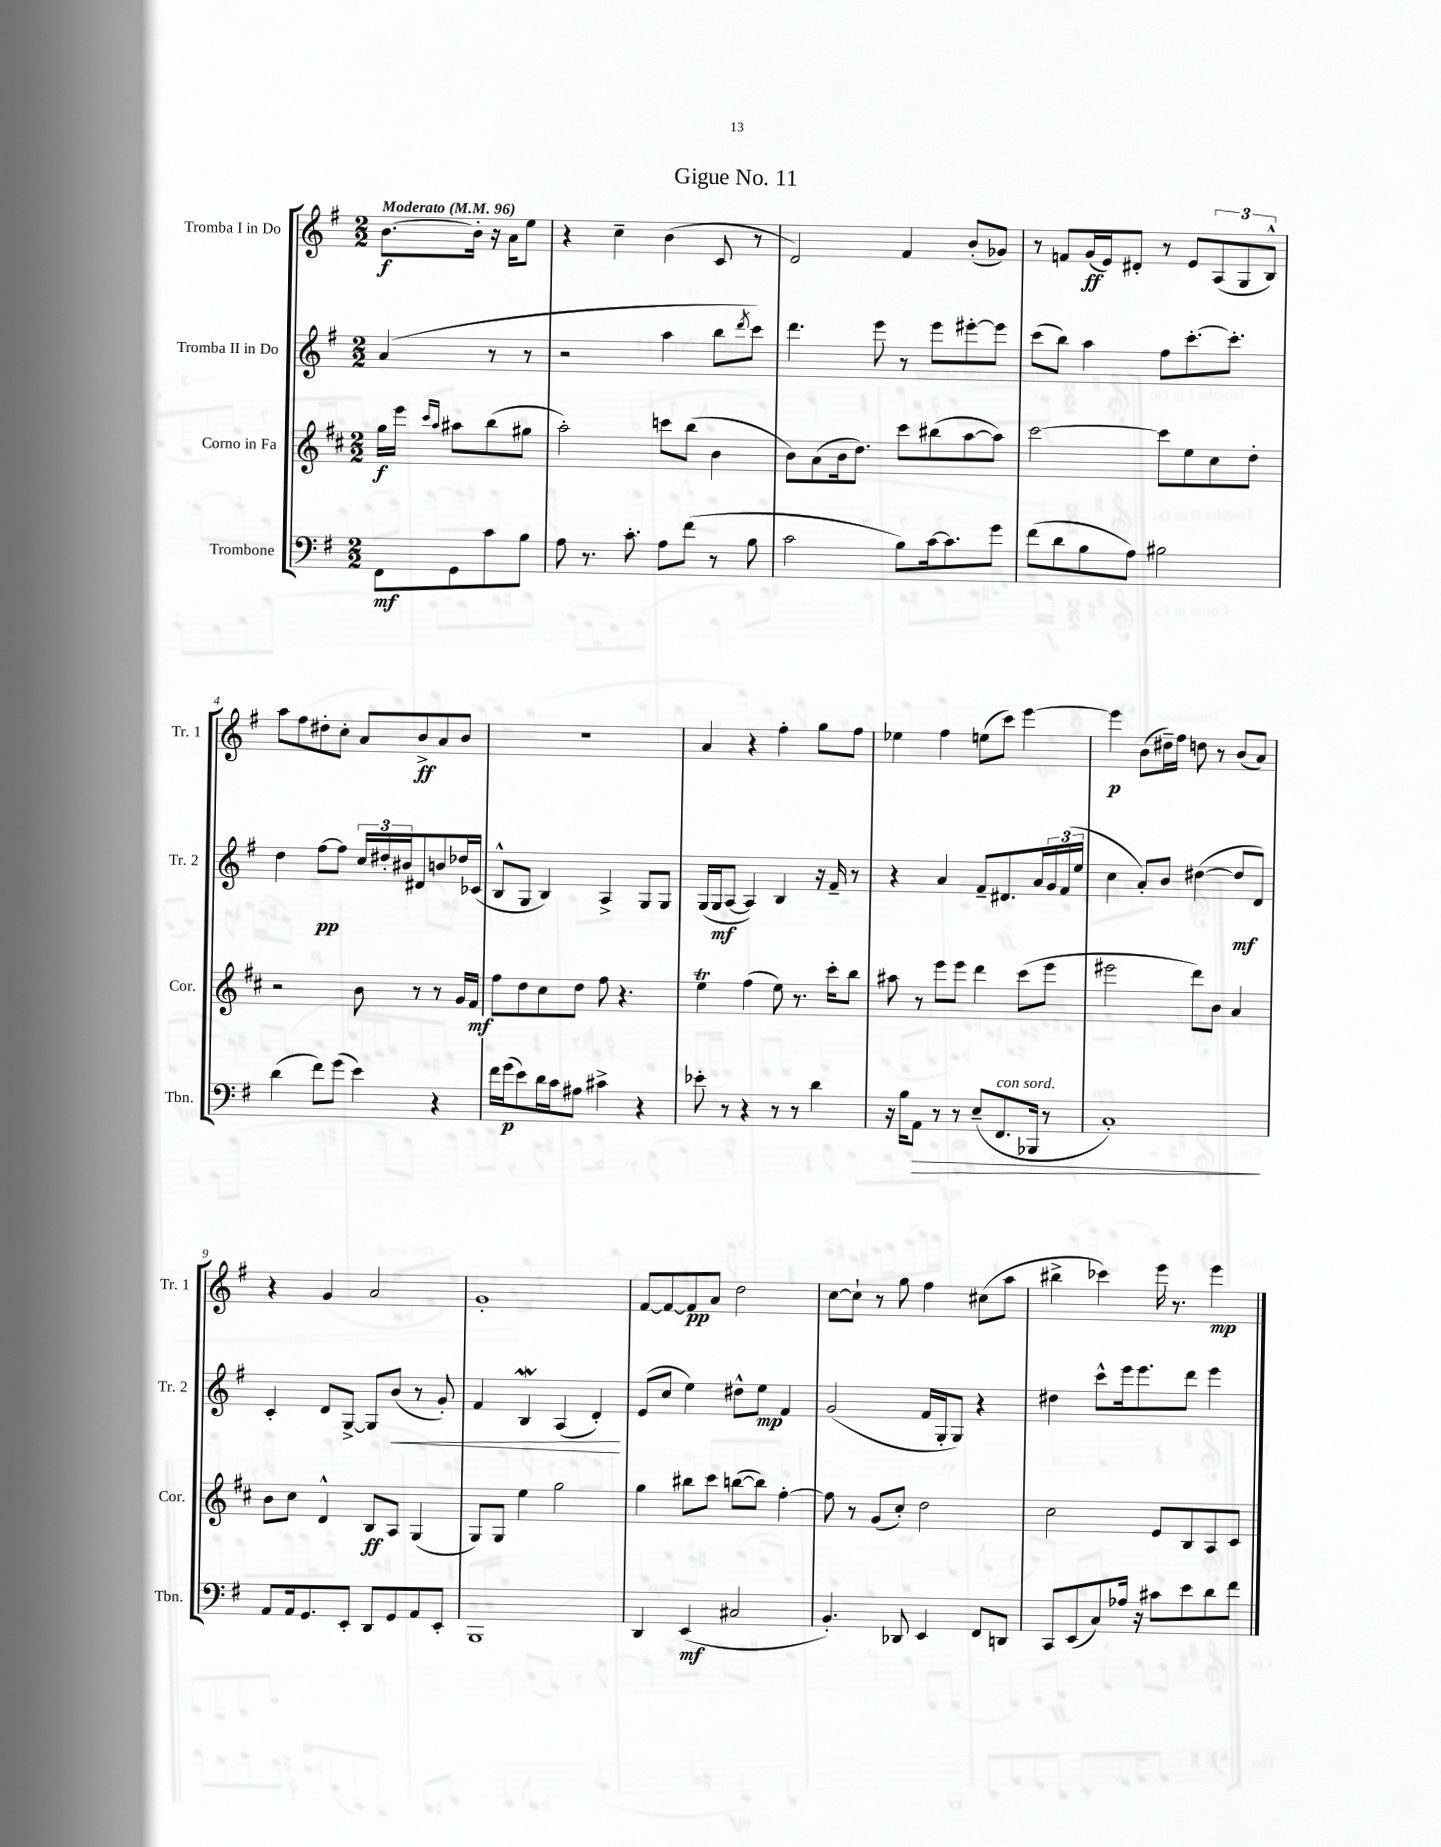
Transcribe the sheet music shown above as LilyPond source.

\header { title = "Gigue No. 11" }
<<
\new StaffGroup <<
\new Staff = "s0" \with { instrumentName = "Tromba I in Do" shortInstrumentName = "Tr. 1" } {
    \clef treble \key g \major \numericTimeSignature \time 2/2 \partial 2 \tempo "Moderato" 4 = 96
    b'8.~\f b'16-. r16 a'16 e''8 |
    r4 c''4-- b'4( c'8 r8 |
    d'2) fis'4 b'8-.( ges'8) |
    r8 f'8 g'16\ff( e'16) dis'8-. r8 e'8 \tuplet 3/2 { a8( g8 b8-^) } |
    a''8 fis''8 dis''8-. c''8-. a'8 b'8->\ff a'8 b'8 |
    r1 |
    a'4 r4 fis''4-. g''8 fis''8 |
    ees''4 fis''4 e''8( c'''8) e'''4~ |
    e'''4\p b'8( dis''16--) fis''16 d''8 r8 b'8( a'8) |
    r4 g'4 a'2 |
    g'1-. |
    fis'8~ fis'8~ fis'8\pp a'8 d''2 |
    c''8~ c''8-! r8 g''8 fis''4 cis''8( a''8 |
    bis''4-> ces'''4) e'''16 r8. e'''4\mp \bar "|." |
}
\new Staff = "s1" \with { instrumentName = "Tromba II in Do" shortInstrumentName = "Tr. 2" } {
    \clef treble \key g \major \numericTimeSignature \time 2/2 \partial 2
    a'4( r8 r8 |
    r2 a''4 b''8 \acciaccatura { d'''8 } c'''8) |
    d'''4. e'''8 r8 e'''8 eis'''8~-. eis'''8 |
    c'''8( b''8) a''4 fis''8 c'''8.~-. c'''8.-. |
    d''4 fis''8~\pp fis''8 \tuplet 3/2 { c''16 dis''16-. bis'16 } dis'8 b'8 des''16 ces'16( |
    b8-^ g8 b4) a4-> g8 g8 |
    g16( g16\mf a8~ a4) b4 r16 fis'16-- r8 |
    r4 a'4 fis'8-- dis'8. a'16 \tuplet 3/2 { g'16 fis'16( e''16 } |
    c''4 a'8-.) b'8 dis''4~( dis''8\mf d'8) |
    c'4-. d'8 g8~-> g8 b'8\<( r8 g'8-.) |
    fis'4 b4\mordent a4( d'4-.\!) |
    e'8( c''8 e''4) dis''8-^ e''8\mp fis'4 |
    g'2( fis'16 g16-. g8) r4 |
    dis''4 c'''8-^ e'''16 e'''8. d'''8 e'''4 \bar "|." |
}
\new Staff = "s2" \with { instrumentName = "Corno in Fa" shortInstrumentName = "Cor." } {
    \clef treble \key d \major \numericTimeSignature \time 2/2 \partial 2
    g''16\f e'''16 \grace { cis'''16 a''16 } ais''8 b''8( gis''8 |
    a''2-.) c'''8 b''8( b'4 |
    b'8) a'8( b'16 d''8.) cis'''8 bis''8( a''8~ a''8) |
    cis'''2~ cis'''8 e''8 cis''8 d''8-. |
    r2 b'8 r8 r8 g'16 fis'16\mf |
    fis''8 d''8 cis''8 d''8 fis''8 r4. |
    e''4\trill fis''4( e''8) r8. cis'''16-. b''8 |
    ais''8 r8 e'''8 e'''8 d'''4 cis'''8( e'''8 |
    eis'''2 d'''8) b'8 a'4 |
    b'8 cis''8 d'4-^ b8\ff a8 g4( |
    g8) g8 e''4 g''2 |
    g''4 bis''8 cis'''8 b''8~( b''8) fis''4~-. |
    fis''8 r8 g'8( cis''8-.) d''2 |
    cis''2 e'8 b8 a8 cis'8 \bar "|." |
}
\new Staff = "s3" \with { instrumentName = "Trombone" shortInstrumentName = "Tbn." } {
    \clef bass \key g \major \numericTimeSignature \time 2/2 \partial 2
    fis,8\mf g,8 c'8 b8 |
    a8 r8. c'8.-. a8 fis'8( r8 b8 |
    c'2 b8) c'16~ c'8. g'8 |
    fis'8( d'8 b8 a8) bis2 |
    d'4( fis'8) g'8( e'4) r4 |
    fis'16 g'16\p( e'8) d'16 c'16 ais8 cis'4-> r4 |
    ees'8-. r8 r4 r8 r8 d'4 |
    r16 b16 a,8\> r8 r8 e8--( fis,8.^\markup { \italic "con sord." } bes,,16 r8 |
    c1-.\!) |
    a,8 a,16 g,8. e,8-. d,8 g,8 a,8 e,8-. |
    b,,1 |
    d,4 e,4\mf( cis2 |
    b,4.-.) des,8 e,4 fis,8 d,8 |
    c,8 e,8( c8) aes16 r16 cis'8 e'8 d'8 fis'8 \bar "|." |
}
>>
>>
